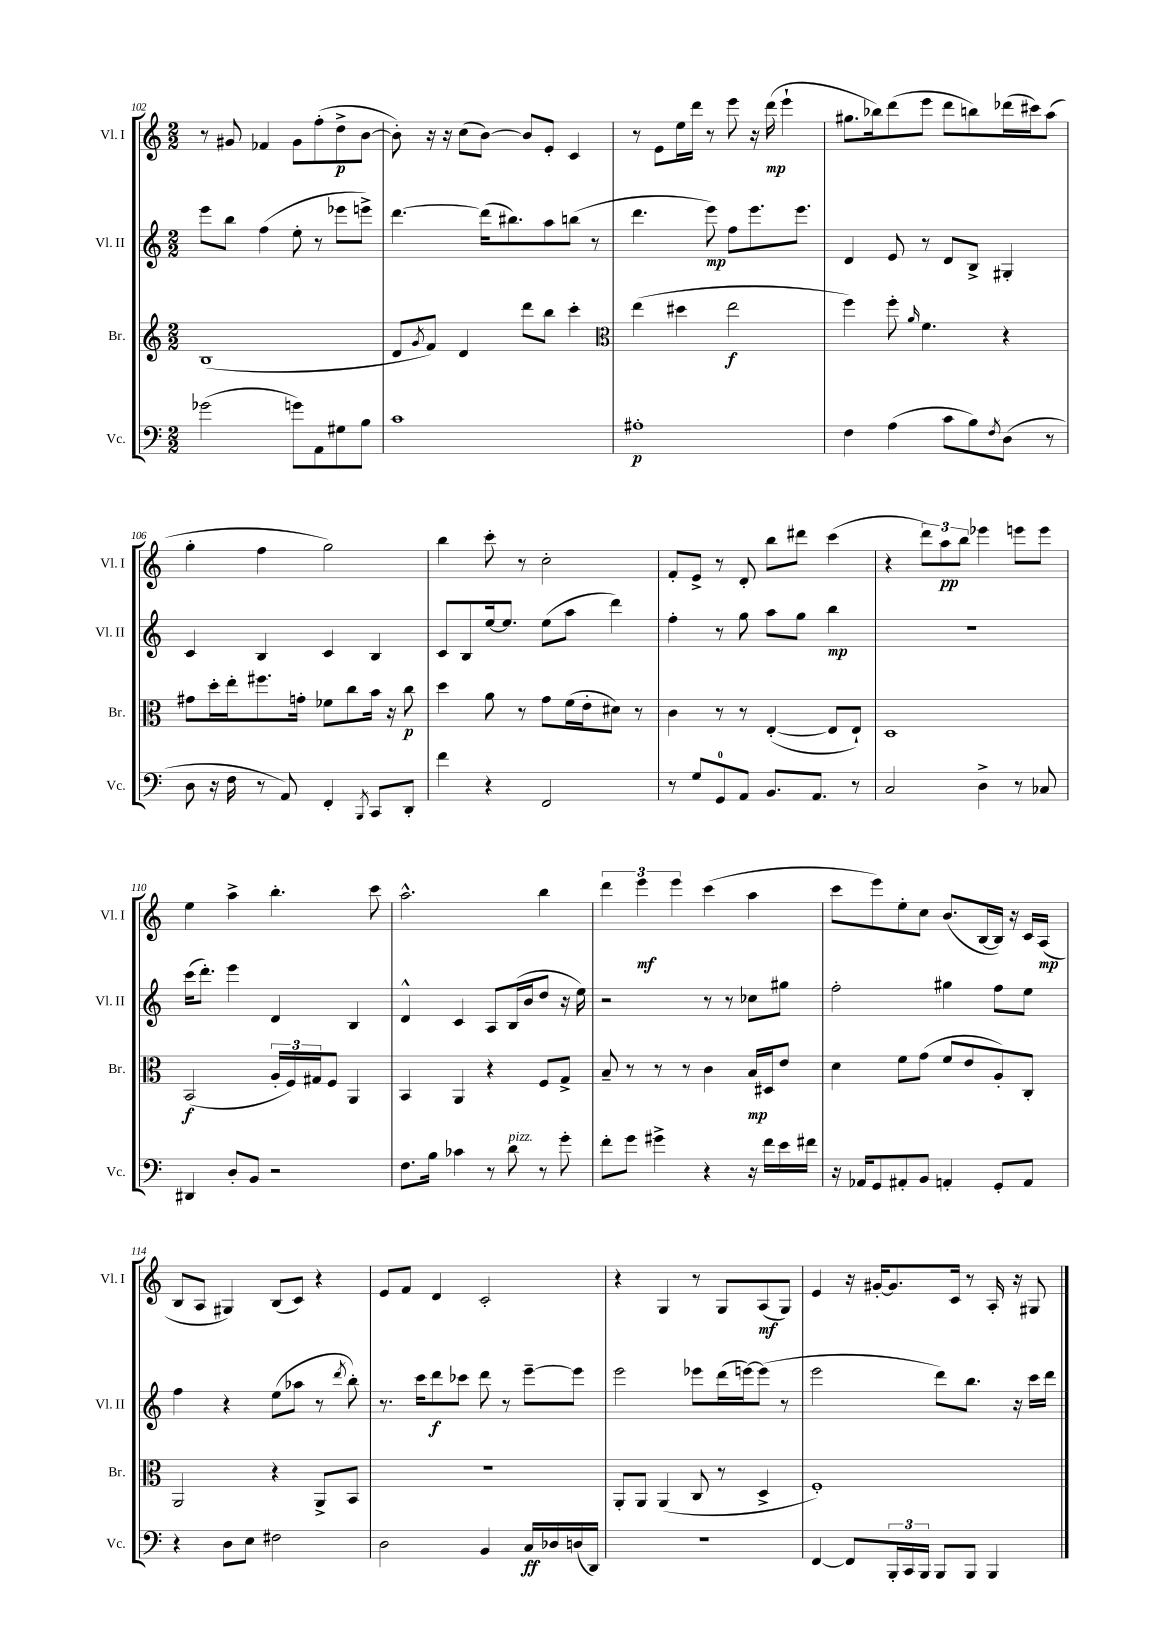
<<
\new StaffGroup <<
\new Staff = "s0" \with { instrumentName = "Vl. I" shortInstrumentName = "Vl. I" } {
    \clef treble \key c \major \numericTimeSignature \time 2/2
    r8 gis'8 fes'4 gis'8 f''8-.( d''8->\p b'8~ |
    b'8-.) r16 r16 c''8( b'8~) b'8 e'8-. c'4 |
    r8 e'8 e''16 d'''16 r8 e'''8 r16 d'''16\mp( e'''4-! |
    gis''8. bes''16) d'''8( e'''8 d'''8 b''8) des'''16( cis'''16) a''8( |
    g''4-. f''4 g''2) |
    b''4 c'''8-. r8 c''2-. |
    f'8-. e'8-> r8 d'8-. b''8 dis'''8 c'''4( |
    r4 \tuplet 3/2 { d'''8) a''8\pp b''8 } ees'''4 e'''8 e'''8 |
    e''4 a''4-> b''4.-. c'''8 |
    a''2.-^ b''4 |
    \tuplet 3/2 { d'''4 e'''4\mf e'''4 } c'''4( a''4 |
    c'''8 e'''8) e''8-. c''8 b'8.( b16~ b16) r16 c'16 a16\mp( |
    b8 a8 gis4) b8( c'8) r4 |
    e'8 f'8 d'4 c'2-. |
    r4 g4 r8 g8 a8\mf( g8) |
    e'4 r16 gis'16~-. gis'8. c'16 r8 a16-. r16 gis8 \bar "|." |
}
\new Staff = "s1" \with { instrumentName = "Vl. II" shortInstrumentName = "Vl. II" } {
    \clef treble \key c \major \numericTimeSignature \time 2/2
    e'''8 b''8 f''4( e''8-. r8 ees'''8 e'''8->) |
    d'''4.~ d'''16( bis''8.) a''8 b''8( r8 |
    d'''4. e'''8\mp) f''8 e'''8. e'''8. |
    d'4 e'8 r8 d'8 b8-> gis4-. |
    c'4 b4 c'4 b4 |
    c'8 b8 e''16~ e''8. e''8( a''8 d'''4) |
    f''4-. r8 g''8 a''8 g''8 b''4\mp |
    R1 |
    c'''16( d'''8.-.) e'''4 d'4 b4 |
    d'4-^ c'4 a8 b16( b'16 d''8 r16 e''16) |
    r2 r8 r8 ces''8 gis''8 |
    f''2-. gis''4 f''8 e''8 |
    f''4 r4 e''8( aes''8 r8 \acciaccatura { d'''8 } b''8-.) |
    r8. c'''16 d'''8\f ces'''8 d'''8 r8 e'''8~-- e'''8 |
    e'''2 ees'''8 d'''16( e'''16~) e'''8( r8 |
    e'''2 d'''8) b''8. r16 c'''16 d'''16 \bar "|." |
}
\new Staff = "s2" \with { instrumentName = "Br." shortInstrumentName = "Br." } {
    \clef treble \key c \major \numericTimeSignature \time 2/2
    b1( |
    d'8 \acciaccatura { g'8 } f'8) d'4 d'''8 b''8 c'''4-. |
    \clef alto e''4( dis''4 e''2\f |
    f''4) f''8-. \grace { a'16 } f'4. r4 |
    gis'8 d''16-. e''16-. fis''8. g'16-. fes'8 c''8 b'16 r16 c''8\p |
    d''4 a'8 r8 g'8 f'16( e'16-. dis'8) r8 |
    c'4 r8 r8 e4~-.( e8 e8-!) |
    d1 |
    b,2\f( \tuplet 3/2 { a16-. f16) gis16 } f8 a,4 |
    b,4 a,4 r4 f8 g8-> |
    b8-- r8 r8 r8 c'4 b16\mp dis16 e'8 |
    d'4 f'8 g'8( f'8 e'8 a8-.) c8-. |
    a,2 r4 a,8-> b,8 |
    R1 |
    a,8-. a,8 a,4( c8 r8 d4-> |
    f1-.) \bar "|." |
}
\new Staff = "s3" \with { instrumentName = "Vc." shortInstrumentName = "Vc." } {
    \clef bass \key c \major \numericTimeSignature \time 2/2
    ges'2( g'8) a,8 gis8 b8 |
    c'1 |
    ais1-.\p |
    f4 a4( c'8 b8) \acciaccatura { f8 } d8( r8 |
    d8 r16 f16 r8 a,8) f,4-. \acciaccatura { b,,8 } c,8 d,8-. |
    f'4 r4 f,2 |
    r8 g8 g,8-0 a,8 b,8. a,8. r8 |
    c2 d4-> r8 ces8 |
    dis,4 d8-. b,8 r2 |
    f8. b16 ces'4 r8 d'8^\markup { \italic "pizz." } r8 g'8-. |
    f'8-. g'8 gis'4-> r4 r16 f'16 e'16 fis'16 |
    r16 aes,16 g,8 ais,8-. b,8 a,4-. g,8-. a,8 |
    r4 d8 e8 fis2 |
    d2 b,4 c16\ff des16 d16( d,16) |
    R1 |
    f,4~ f,8 \tuplet 3/2 { b,,16-. c,16 b,,16 } b,,8 b,,8 b,,4 \bar "|." |
}
>>
>>
\layout { \context { \Score currentBarNumber = #102 } }
